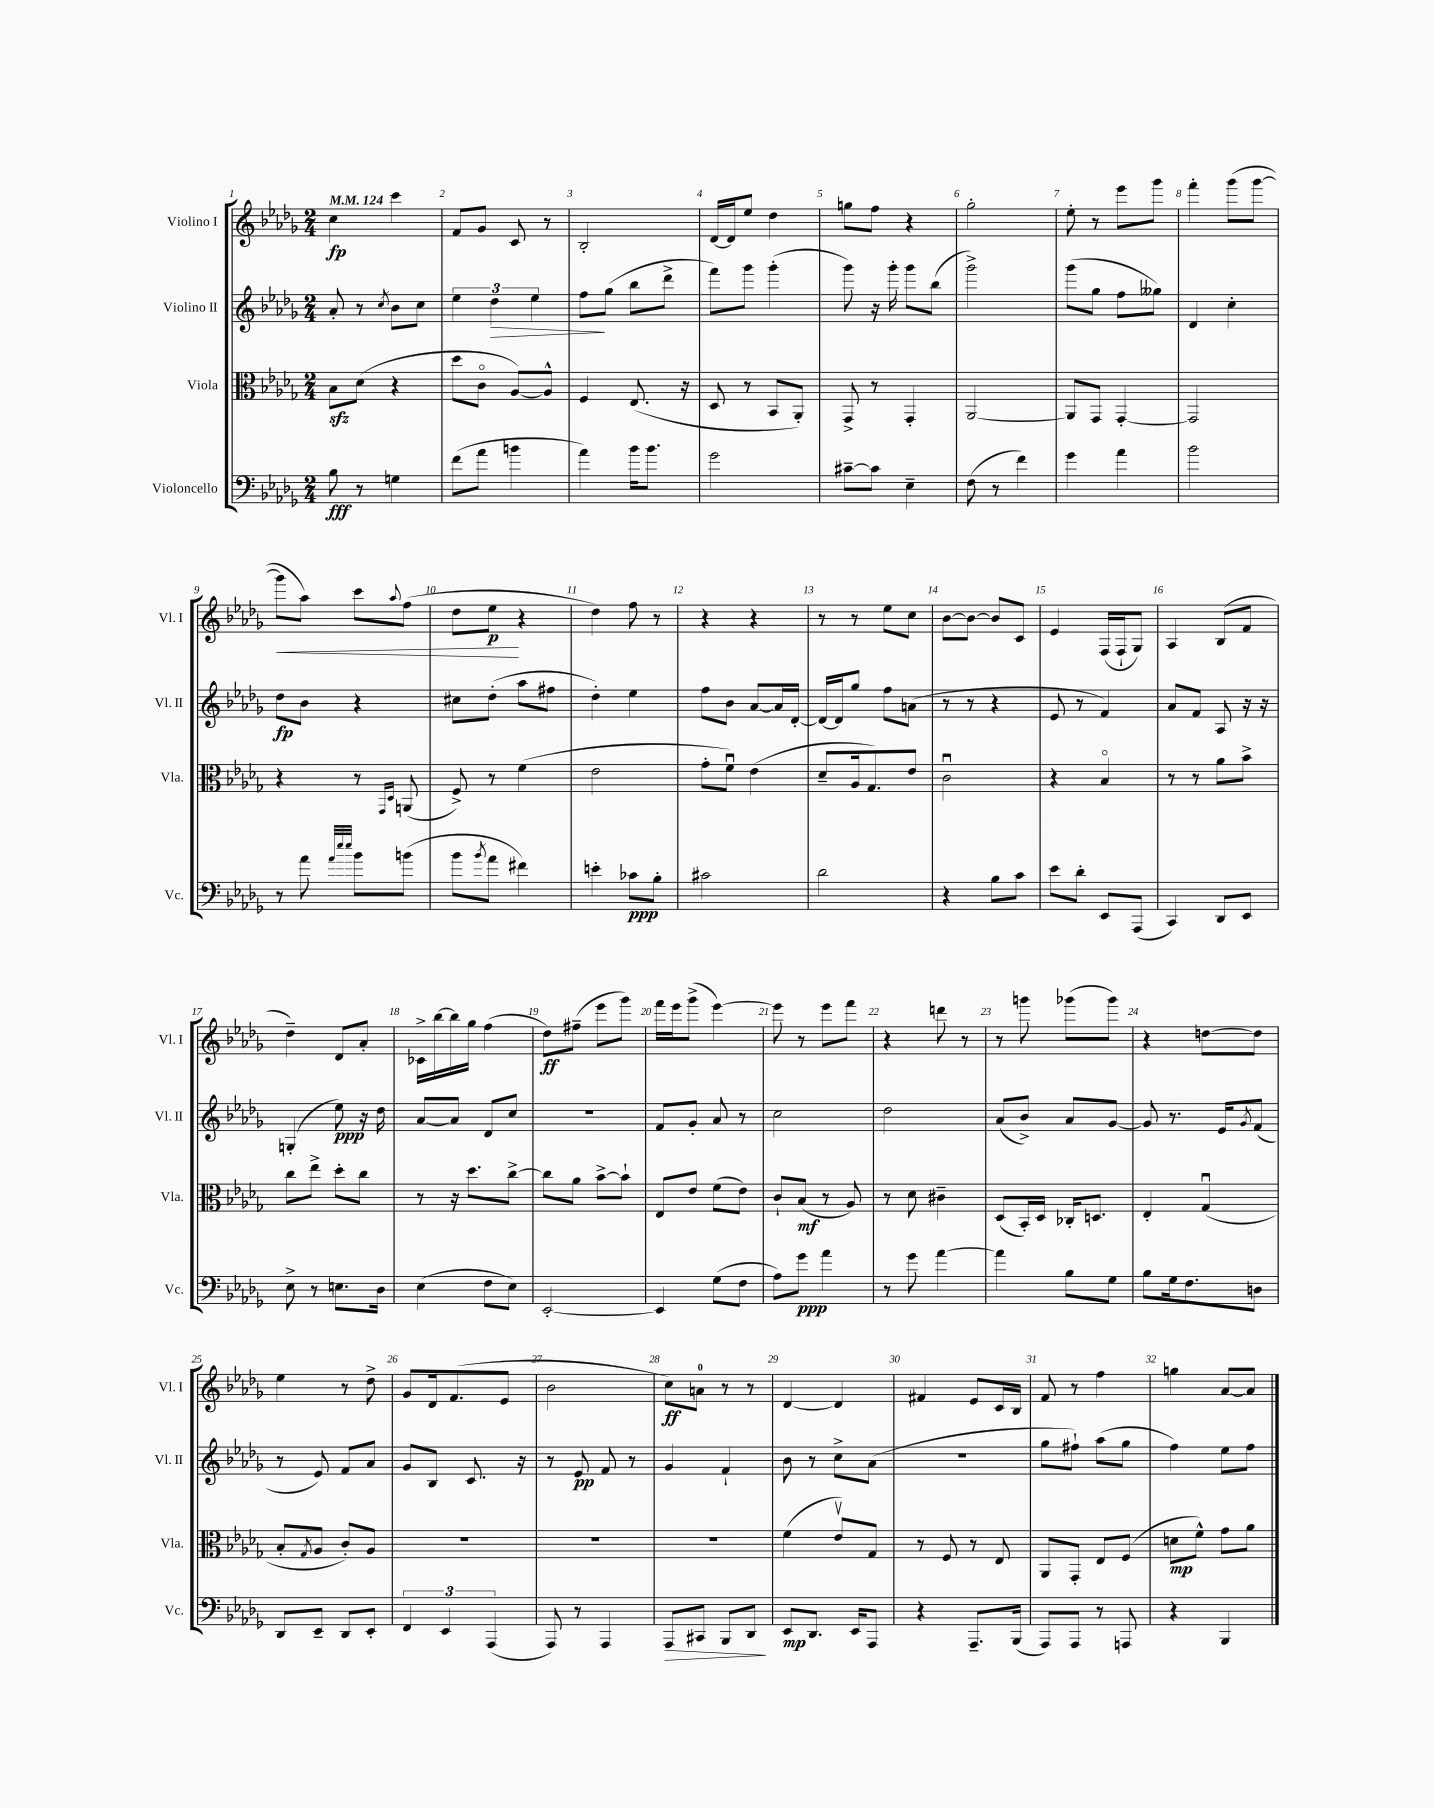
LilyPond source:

<<
\new StaffGroup <<
\new Staff = "s0" \with { instrumentName = "Violino I" shortInstrumentName = "Vl. I" } {
    \clef treble \key des \major \numericTimeSignature \time 2/4 \tempo 4 = 124
    c''4\fp c'''4 |
    f'8 ges'8 c'8 r8 |
    bes2-. |
    des'16~ des'16 ees''8 des''4 |
    g''8 f''8 r4 |
    ges''2-. |
    ees''8-. r8 ees'''8 ges'''8 |
    f'''4-. ges'''8( ges'''8~ |
    ges'''8\< aes''8) c'''8 \appoggiatura { aes''8 } f''8( |
    des''8 ees''8\p\! r4 |
    des''4) f''8 r8 |
    r4 r4 |
    r8 r8 ees''8 c''8 |
    bes'8~ bes'8~ bes'8 c'8 |
    ees'4 f16( f16-! ges8) |
    aes4 bes8( f'8 |
    des''4--) des'8 aes'8-. |
    ces'16-> bes''16~ bes''16 ges''16 f''4( |
    des''8\ff) fis''8--( ees'''8 ges'''8) |
    f'''16 ees'''16 ges'''8->( ees'''4~) |
    ees'''8 r8 ees'''8 f'''8 |
    r4 d'''8 r8 |
    r8 g'''8 ges'''8( ges'''8) |
    r4 d''8~ d''8 |
    ees''4 r8 des''8-> |
    ges'8 des'16 f'8.( ees'8 |
    bes'2 |
    c''8\ff) a'8-0 r8 r8 |
    des'4~ des'4 |
    fis'4 ees'8 c'16 bes16 |
    f'8 r8 f''4 |
    g''4 aes'8~ aes'8 \bar "|." |
}
\new Staff = "s1" \with { instrumentName = "Violino II" shortInstrumentName = "Vl. II" } {
    \clef treble \key des \major \numericTimeSignature \time 2/4
    aes'8-. r8 \acciaccatura { c''8 } bes'8 c''8 |
    \tuplet 3/2 { ees''4 des''4\> ees''4 } |
    f''8\! ges''8( bes''8 des'''8-> |
    f'''8) ges'''8 ges'''4-.( |
    ges'''8) r16 ges'''16-. ges'''8 bes''8( |
    ges'''2->) |
    ges'''8( ges''8 f''8 geses''8) |
    des'4 c''4-. |
    des''8\fp bes'8 r4 |
    cis''8 des''8-.( aes''8 fis''8 |
    des''4-.) ees''4 |
    f''8 bes'8 aes'8~ aes'16 des'16~-. |
    des'16~ des'16 ges''8 f''8 a'8( |
    r8 r8 r4 |
    ees'8 r8 f'4) |
    aes'8 f'8 aes8 r16 r16 |
    g4-.( ees''8\ppp) r16 des''16 |
    aes'8~ aes'8 des'8 c''8 |
    R2 |
    f'8 ges'8-. aes'8 r8 |
    c''2 |
    des''2 |
    aes'8( bes'8->) aes'8 ges'8~ |
    ges'8 r8. ees'16 \acciaccatura { ges'8 } f'8( |
    r8 ees'8) f'8 aes'8 |
    ges'8 bes8 c'8. r16 |
    r8 ees'8\pp f'8 r8 |
    ges'4 f'4-! |
    bes'8 r8 c''8-> aes'8( |
    r2 |
    ges''8 fis''8-!) aes''8( ges''8 |
    f''4) ees''8 f''8 \bar "|." |
}
\new Staff = "s2" \with { instrumentName = "Viola" shortInstrumentName = "Vla." } {
    \clef alto \key des \major \numericTimeSignature \time 2/4
    bes8\sfz des'8( r4 |
    des''8 c'8\flageolet aes8~) aes8-^ |
    f4 ees8.( r16 |
    des8 r8 bes,8 aes,8-.) |
    ges,8-> r8 ges,4-. |
    aes,2~ |
    aes,8 ges,8 ges,4~-. |
    ges,2 |
    r4 r8 \grace { ges,16 des16 } a,8( |
    f8->) r8 f'4( |
    ees'2 |
    ges'8-. f'8\downbow) ees'4( |
    des'8-- aes16 ges8.) ees'8 |
    c'2\downbow |
    r4 bes4\flageolet |
    r8 r8 aes'8 bes'8-> |
    c''8 ees''8-> des''8-. c''8 |
    r8 r16 des''8. c''8~-> |
    c''8 aes'8 bes'8~-> bes'8-! |
    ees8 ees'8 f'8( ees'8) |
    c'8-! bes8\mf( r8 aes8) |
    r8 des'8 cis'4-- |
    des8( bes,16-.) des16 ces16-. d8. |
    ees4-. ges4\downbow( |
    bes8-. \acciaccatura { ges8 } aes8 c'8-.) aes8 |
    R2 |
    R2 |
    R2 |
    f'4( ees'8\upbow) ges8 |
    r8 f8 r8 ees8 |
    aes,8 ges,8-. ees8 f8( |
    d'8\mp f'8-^) ges'8 aes'8 \bar "|." |
}
\new Staff = "s3" \with { instrumentName = "Violoncello" shortInstrumentName = "Vc." } {
    \clef bass \key des \major \numericTimeSignature \time 2/4
    bes8\fff r8 g4 |
    f'8( aes'8 b'4 |
    aes'4) bes'16 bes'8. |
    ges'2 |
    cis'8~-- cis'8 ees4-- |
    f8( r8 f'4) |
    ges'4 aes'4 |
    bes'2 |
    r8 aes'8 \grace { aes'32 ees''32 ees''32 } bes'8 b'8( |
    bes'8 \acciaccatura { bes'8 } aes'8 fis'4) |
    e'4-. ces'8\ppp bes8-. |
    cis'2 |
    des'2 |
    r4 bes8 c'8 |
    ees'8 des'8-. ees,8 aes,,8( |
    c,4) des,8 ees,8 |
    ees8-> r8 e8. des16 |
    ees4( f8 ees8) |
    ees,2~-. |
    ees,4 ges8( f8 |
    aes8) ges'8\ppp aes'4 |
    r8 ges'8 aes'4~ |
    aes'4 bes8 ges8 |
    bes8 ges16 f8. d8 |
    des,8 ees,8-- des,8 ees,8-. |
    \tuplet 3/2 { f,4 ees,4 aes,,4( } |
    aes,,8) r8 aes,,4 |
    aes,,8\> cis,8 bes,,8 des,8\! |
    ees,8\mp des,8. ees,16 aes,,8 |
    r4 aes,,8.-- bes,,16( |
    aes,,8) aes,,8 r8 a,,8 |
    r4 bes,,4 \bar "|." |
}
>>
>>
\layout { \context { \Score \override BarNumber.break-visibility = ##(#f #t #t) barNumberVisibility = #all-bar-numbers-visible } }
